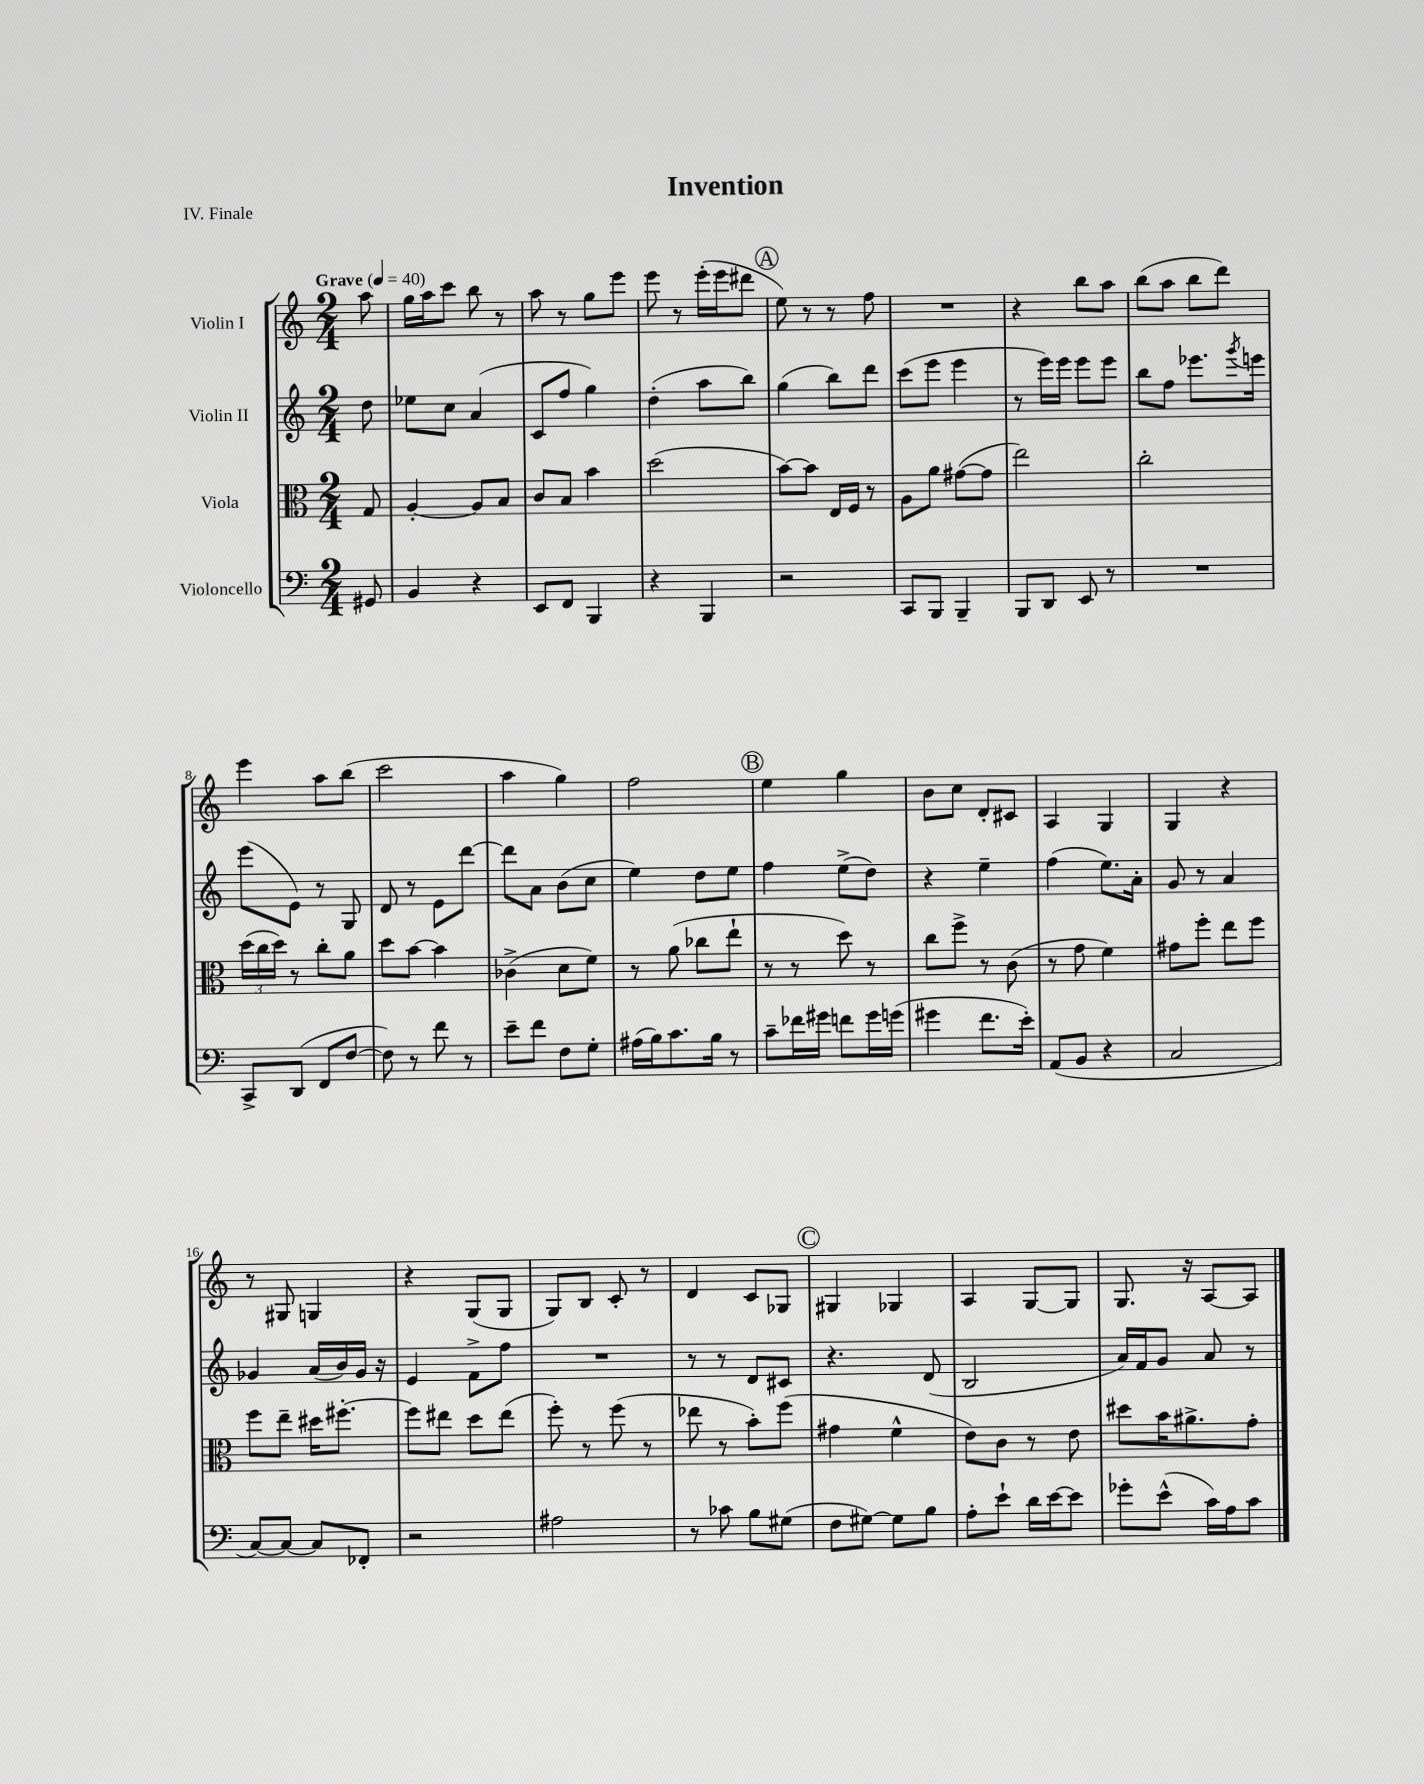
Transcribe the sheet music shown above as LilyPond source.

\header { title = "Invention" piece = "IV. Finale" }
<<
\new StaffGroup <<
\new Staff = "s0" \with { instrumentName = "Violin I" } {
    \clef treble \key c \major \numericTimeSignature \time 2/4 \partial 8 \tempo "Grave" 4 = 40
    a''8 |
    g''16 a''16 c'''8 b''8 r8 |
    a''8 r8 g''8 e'''8 |
    e'''8 r8 e'''16-.( e'''16 dis'''8 |
    \mark \markup { \circle "A" } e''8) r8 r8 f''8 |
    R2 |
    r4 b''8 a''8 |
    b''8( a''8 b''8 d'''8) |
    e'''4 a''8 b''8( |
    c'''2 |
    a''4 g''4) |
    f''2 |
    \mark \markup { \circle "B" } e''4 g''4 |
    b'8 c''8 d'8-. cis'8 |
    a4 g4 |
    g4 r4 |
    r8 gis8 g4 |
    r4 g8( g8 |
    g8) b8 c'8-. r8 |
    d'4 c'8 ges8 |
    \mark \markup { \circle "C" } gis4 ges4 |
    a4 g8~ g8 |
    g8. r16 a8~ a8 \bar "|." |
}
\new Staff = "s1" \with { instrumentName = "Violin II" } {
    \clef treble \key c \major \numericTimeSignature \time 2/4 \partial 8
    d''8 |
    ees''8 c''8 a'4( |
    c'8 f''8 g''4) |
    d''4-.( a''8 b''8) |
    \mark \markup { \circle "A" } g''4( b''8) d'''8 |
    c'''8( e'''8 e'''4 |
    r8 e'''16) e'''16 e'''8 e'''8 |
    b''8 f''8 ees'''8. \acciaccatura { g'''8 } e'''16 |
    e'''8( e'8) r8 g8 |
    d'8 r8 e'8 d'''8~ |
    d'''8 a'8 b'8( c''8 |
    e''4) d''8 e''8 |
    \mark \markup { \circle "B" } f''4 e''8->( d''8) |
    r4 e''4-- |
    f''4( e''8.) a'16-. |
    g'8 r8 a'4 |
    ges'4 a'16( b'16) ges'16 r16 |
    e'4 f'8-> f''8 |
    R2 |
    r8 r8 d'8 cis'8 |
    \mark \markup { \circle "C" } r4. d'8( |
    b2 |
    a'16) f'16 g'8 a'8 r8 \bar "|." |
}
\new Staff = "s2" \with { instrumentName = "Viola" } {
    \clef alto \key c \major \numericTimeSignature \time 2/4 \partial 8
    g8 |
    a4~-. a8 b8 |
    c'8 b8 b'4 |
    d''2( |
    \mark \markup { \circle "A" } b'8~) b'8 e16 f16 r8 |
    a8 a'8 gis'8~( gis'8 |
    e''2) |
    c''2-. |
    \tuplet 3/2 { d''16( c''16 d''16) } r8 c''8-. a'8 |
    d''8 b'8~ b'4 |
    ces'4->( d'8 f'8) |
    r8 a'8( ces''8 e''8-! |
    \mark \markup { \circle "B" } r8 r8 d''8) r8 |
    c''8 f''8-> r8 c'8( |
    r8 g'8 f'4) |
    gis'8 f''8-. e''8 f''8 |
    f''8 e''8-- dis''16 fis''8.~-. |
    fis''8 eis''8 d''8 eis''8( |
    f''8-.) r8 f''8( r8 |
    ees''8 r8 b'8-.) f''8( |
    \mark \markup { \circle "C" } gis'4 f'4-^ |
    e'8) c'8 r8 e'8 |
    dis''8 b'16 ais'8.-> g'8-. \bar "|." |
}
\new Staff = "s3" \with { instrumentName = "Violoncello" } {
    \clef bass \key c \major \numericTimeSignature \time 2/4 \partial 8
    gis,8 |
    b,4 r4 |
    e,8 f,8 b,,4 |
    r4 b,,4 |
    \mark \markup { \circle "A" } r2 |
    c,8 b,,8 b,,4-- |
    b,,8 d,8 e,8 r8 |
    R2 |
    c,8-> d,8( f,8 f8~ |
    f8) r8 f'8 r8 |
    e'8-- f'8 f8 g8-. |
    ais16( b16) c'8. b16 r8 |
    \mark \markup { \circle "B" } c'8-- fes'16 gis'16 f'8 gis'16 g'16( |
    gis'4 f'8. e'16-.) |
    a,8( b,8 r4 |
    c2 |
    c8~) c8~ c8 fes,8-. |
    r2 |
    ais2 |
    r8 ces'8 b8 gis8( |
    \mark \markup { \circle "C" } f8 gis8~) gis8 b8 |
    a8-. e'8-! d'16 e'16~ e'8 |
    ges'8-. e'8-^( c'16) a16 c'8 \bar "|." |
}
>>
>>
